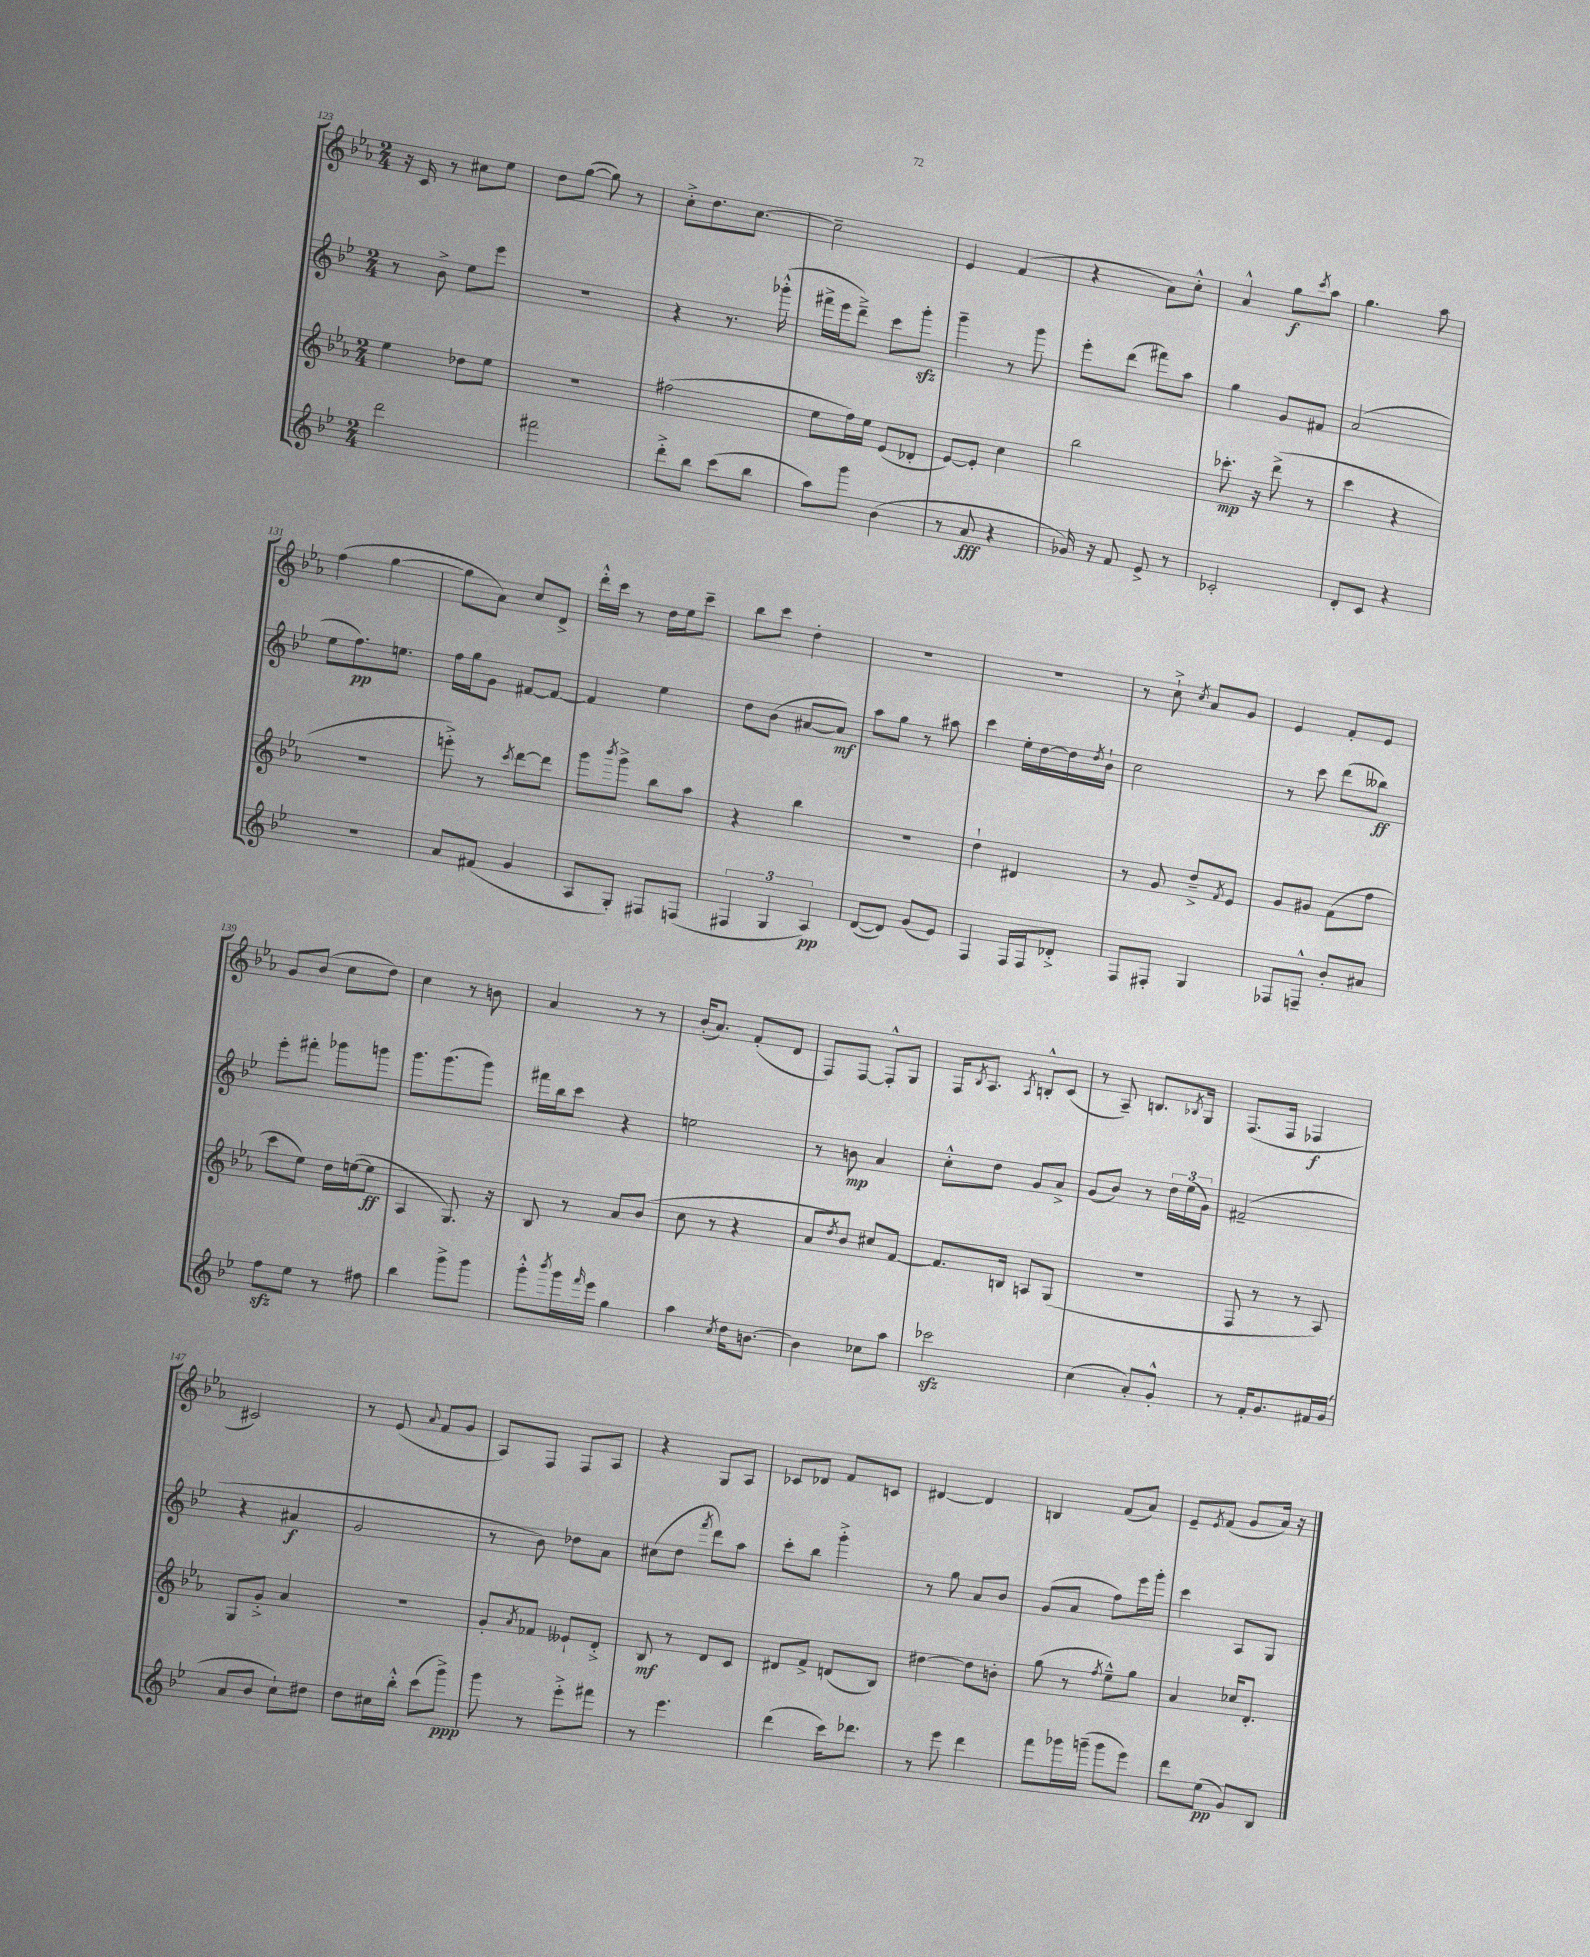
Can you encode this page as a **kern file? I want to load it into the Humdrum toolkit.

**kern	**kern	**kern	**kern
*staff4	*staff3	*staff2	*staff1
*clefG2	*clefG2	*clefG2	*clefG2
*k[b-e-]	*k[b-e-a-]	*k[b-e-]	*k[b-e-a-]
*M2/4	*M2/4	*M2/4	*M2/4
2ddd	4ee-	8r	16r
.	.	.	16c
.	.	8b-^	8r
.	8dd-	8ee-	8cc#
.	8ee-	8eee-	8ee-
=	=	=	=
2fff#	2r	2r	8dd
.	.	.	([8gg
.	.	.	8gg])
.	.	.	8r
=	=	=	=
8ddd'^	(2ff#	4r	8cc'^
8bb-	.	.	8.dd
(8ccc	.	8.r	.
.	.	.	[8.cc
8bb-	.	.	.
.	.	(16ggg-'^^	.
=	=	=	=
8aa)	8ee-	16fff#^	2cc~]
.	.	16eee-	.
8ggg	16ff)	8ddd~^)	.
.	16ee-	.	.
(4b-	(8e-	8ccc	.
.	8d-'	8ggg'	.
=	=	=	=
8r	[8e-)	4ggg~	4e-
8a	8e-']	.	.
4r	4cc	8r	(4f
.	.	8ggg	.
=	=	=	=
16g-)	2bb-	8eee-'	4r
16r	.	.	.
8f	.	(8ddd	.
8e-^	.	8fff#)	8a-)
8r	.	8aa	8cc'^^
=	=	=	=
2c-'	8.ccc-'	4gg	4a-^^
.	16r	.	.
.	(8ddd^	8g	8gg
.	.	.	8qccc
.	8r	8f#	8aa-
=	=	=	=
8d'	4ccc	(2a	4.gg
8c	.	.	.
4r	4r	.	.
.	.	.	8aa-
=	=	=	=
2r	2r	8ee-	(4ff
.	.	8.ff)	.
.	.	.	[4gg
.	.	8.ee	.
=	=	=	=
8a	8eee'^)	16ff	8gg]
.	.	16gg	.
(8f#	8r	8g	8a-)
.	8qccc	.	.
4g	[8ddd	[8f#	8cc
.	8ddd]	8f#_	8d^
=	=	=	=
8A	8ggg	4f#]	16ddd'^^
.	.	.	16ccc
.	8qbbb-	.	.
8G')	8ggg^	.	8r
8F#	8bb-	4ee-	16dd
.	.	.	16ee-
(8F	8aa-	.	8ccc~
=	=	=	=
6F#	4r	8dd	8bb-
.	.	(8b-	8ccc
6G	.	.	.
.	4bb-	[8a#	4dd'
6A)	.	.	.
.	.	8a#])	.
=	=	=	=
([8d	2r	8aa	2r
8d])	.	8gg	.
(8g	.	8r	.
8e-)	.	8aa#	.
=	=	=	=
4F	4dd`	4ccc	2r
16F	4d#	16ee-'	.
16F	.	[16dd	.
8d-'^	.	16dd]	.
.	.	8qdd	.
.	.	16b-`	.
=	=	=	=
8F	8r	2cc	8r
8F#'	8g	.	8cc`^
.	.	.	8qcc
4G	8dd~^	.	8a-
.	8qf	.	.
.	8e-	.	8g
=	=	=	=
8F-	8g	8r	4e-
8F~^^	8g#	8ccc	.
8b-'	(8f	(8ddd	8f'
8a#	8ff	8bb--)	8e-
=	=	=	=
8ff	8ccc	8eee-'	8g
8ee-	8ee-)	8fff#'	(8b-
8r	16dd	8ggg-	8cc
.	([16ee	.	.
8ff#	8ee]	8ggg	8dd)
=	=	=	=
4bb-	4A-	8.ggg	4cc
.	.	(8.ggg	.
8ggg^	8.G)	.	8r
8ggg	.	8ggg)	8b
.	16r	.	.
=	=	=	=
8ggg'^^	8B-	16fff#	4a-
.	.	16bb-	.
8qbbb-	.	.	.
16ggg	8r	8ccc	.
16qqfff	.	.	.
16eee-	.	.	.
4gg	8a-	4r	8r
.	(8b-	.	8r
=	=	=	=
4aa	8cc	2ee	(16b-'
.	.	.	8.a-)
.	8r	.	.
8qcc	.	.	.
16dd	4r	.	(8f'
[8.b	.	.	.
.	.	.	8d
=	=	=	=
4b]	8a-	8r	8F)
.	8qdd	.	.
.	8b-)	8b	[8F
8cc-	8cc#	4a	8F'^^]
8aa	[8f	.	8G
=	=	=	=
2ccc-	8.f]	8cc'^^	16F
.	.	.	8qB-
.	.	.	8.A-
.	.	8dd	.
.	16B	.	.
.	.	.	8qA-
.	8A	8g	8B'^^
.	(8G	8a^	(8c
=	=	=	=
(4cc	2r	(8g	8r
.	.	8b-)	8A-~)
8a')	.	8r	8.B
8g'^^	.	24dd	.
.	.	(24ee-	.
.	.	.	8qB-
.	.	.	16G
.	.	24g)	.
=	=	=	=
8r	8F	(2f#~	(8.F
16f'	8r	.	.
8.g	.	.	16F
.	8r	.	4F-
16f#	8A-)	.	.
(16g	.	.	.
=	=	=	=
8a	8G	4r	2c#)
8b-	8g'^	.	.
8cc`)	4a-	4a#	.
8dd#	.	.	.
=	=	=	=
8dd	2r	2g	8r
16cc#	.	.	(8e-
16bb-'^^	.	.	.
.	.	.	8qqa-
(8ccc	.	.	8f
8ggg^)	.	.	8g
=	=	=	=
8ggg	8g'	8r	8A-)
.	8qa-	.	.
8r	8f-	8b-)	8F
8eee-'^	8e--`	8dd-	8F
8fff#	8d'^	8a	8A-
=	=	=	=
8r	8B-	(8cc#	4r
4.eee-	8r	8dd	.
.	.	8qfff	.
.	8d	8ddd)	8G
.	8c	8aa	8A-
=	=	=	=
(4ddd	8d#	8ccc'	8c-
.	8f^	8bb-	8d-
16ccc)	(8d	4ggg'^	8f
8.ddd-	.	.	.
.	8B-)	.	8c
=	=	=	=
8r	[4dd#	8r	[4d#
8eee-	.	8gg	.
4ddd	8dd#]	8a	4d#]
.	8b'	8b-	.
=	=	=	=
8fff	(8gg	(8g	4B
16ggg-	8r	8a	.
(16ggg~	.	.	.
.	8qff	.	.
8ggg	8ee-~^^)	8ff)	(8f
8eee-)	8gg	16eee-	8a-)
.	.	16ggg'	.
=	=	=	=
8ddd	4a-	4ccc	8e-~
.	.	.	8qe-
(8ee-	.	.	(8f
8g)	16cc-	8A	8g
.	8.d'	.	.
8B-	.	8G	16a-)
.	.	.	16r
==	==	==	==
*-	*-	*-	*-
